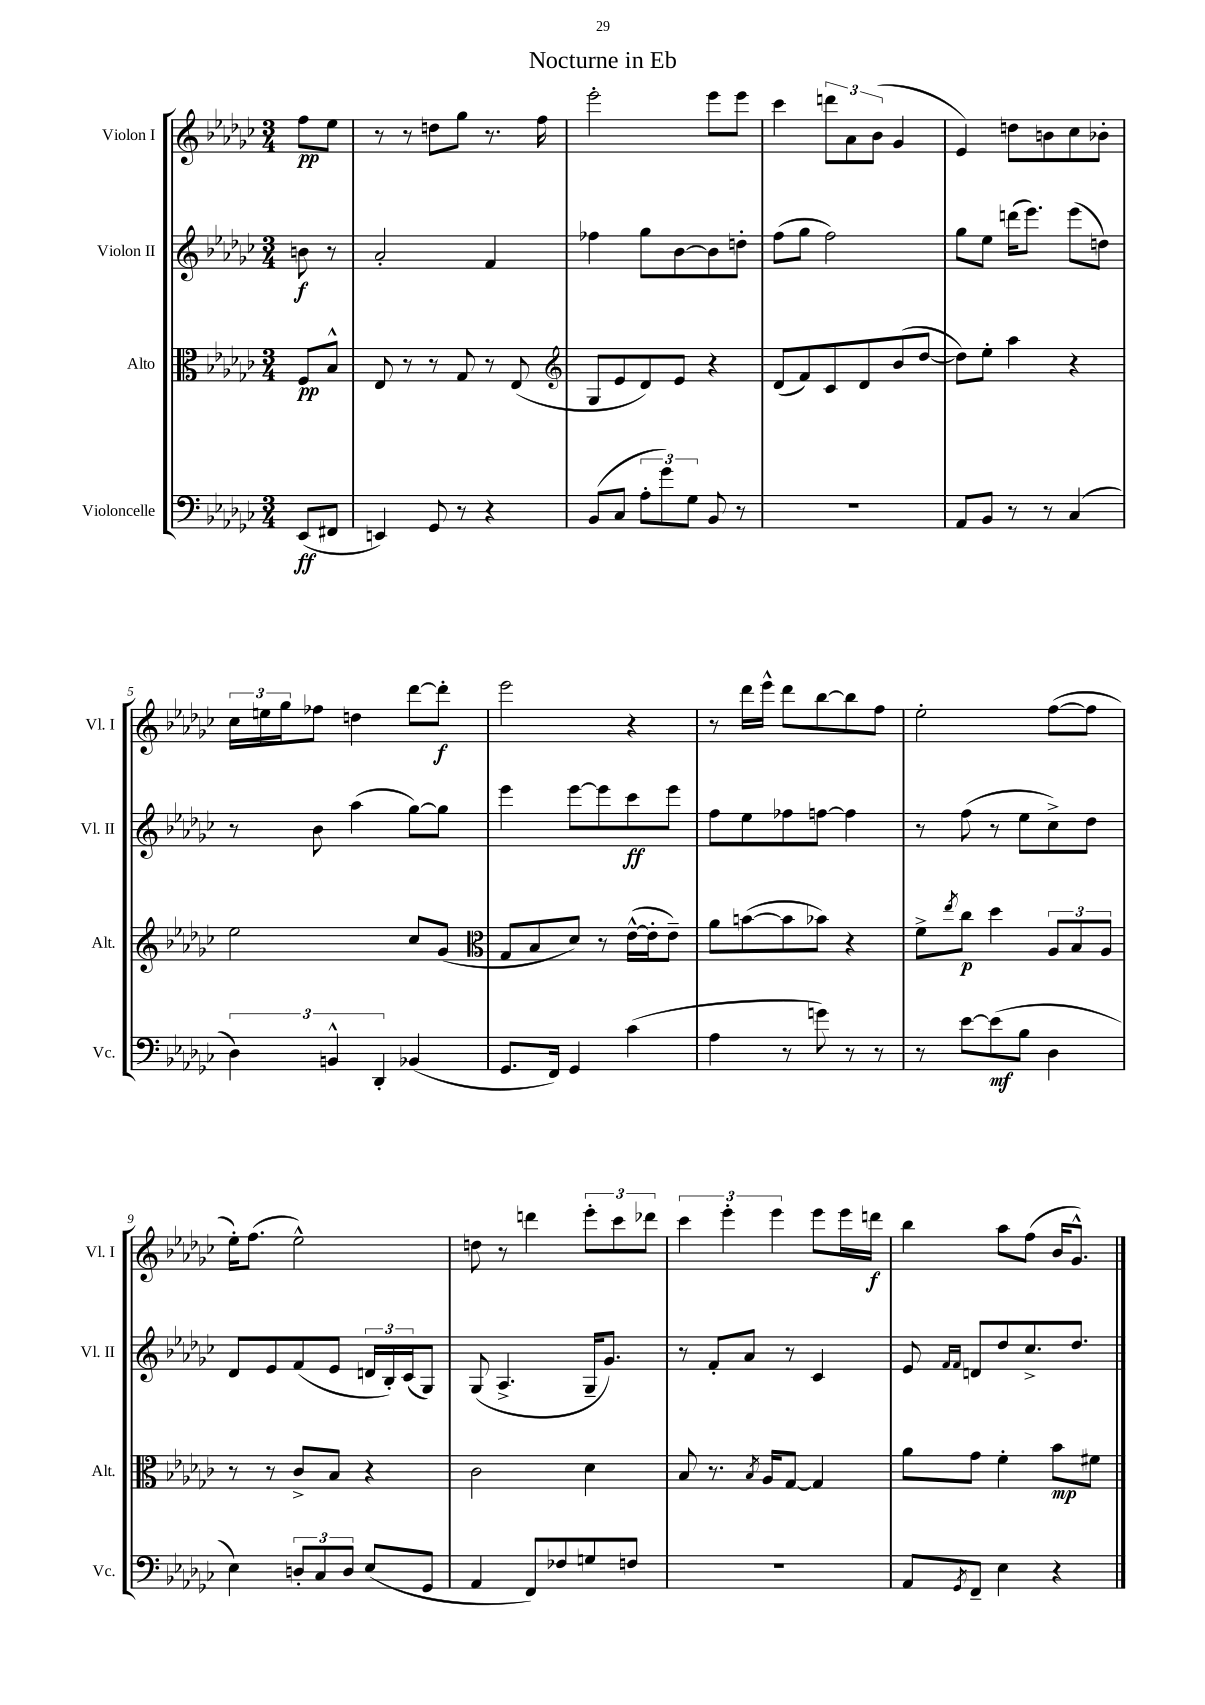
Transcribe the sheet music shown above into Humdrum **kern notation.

**kern	**kern	**kern	**kern
*staff4	*staff3	*staff2	*staff1
*clefF4	*clefC3	*clefG2	*clefG2
*k[b-e-a-d-g-c-]	*k[b-e-a-d-g-c-]	*k[b-e-a-d-g-c-]	*k[b-e-a-d-g-c-]
*M3/4	*M3/4	*M3/4	*M3/4
(8EE-	8F	8b	8ff
8FF#	8B-^^	8r	8ee-
=	=	=	=
4EE)	8E-	2a-'	8r
.	8r	.	8r
8GG-	8r	.	8dd
8r	8G-	.	8gg-
4r	8r	4f	8.r
.	(8E-	.	.
.	.	.	16ff
=	=	=	=
*	*clefG2	*	*
(8BB-	8G-	4ff-	2eee-'
8C-	8e-	.	.
12A-'	8d-)	8gg-	.
12g-)	.	.	.
.	8e-	[8b-	.
12G-	.	.	.
8BB-	4r	8b-]	8eee-
8r	.	8dd'	8eee-
=	=	=	=
2.r	(8d-	(8ff	4ccc-
.	8f)	8gg-	.
.	8c-	2ff)	12ddd
.	.	.	12a-
.	8d-	.	.
.	.	.	(12b-
.	(8b-	.	4g-
.	[8dd-	.	.
=	=	=	=
8AA-	8dd-])	8gg-	4e-)
8BB-	8ee-'	8ee-	.
8r	4aa-	(16ddd	8dd
.	.	8.eee-)	.
8r	.	.	8b
(4C-	4r	(8eee-	8cc-
.	.	8dd)	8b-'
=	=	=	=
6D-)	2ee-	8r	24cc-
.	.	.	24ee
.	.	.	24gg-
.	.	8b-	8ff-
6BB^^	.	.	.
.	.	(4aa-	4dd
6DD-'	.	.	.
(4BB-	8cc-	[8gg-)	[8ddd-
.	(8g-	8gg-]	8ddd-']
=	=	=	=
*	*clefC3	*	*
8.GG-	8G-	4eee-	2eee-
.	8B-	.	.
16FF)	.	.	.
4GG-	8d-)	[8eee-	.
.	8r	8eee-]	.
(4c-	([16e-^^	8ccc-	4r
.	16e-']	.	.
.	8e-~)	8eee-	.
=	=	=	=
4A-	8a-	8ff	8r
.	([8b	8ee-	16ddd-
.	.	.	16eee-^^
8r	8b]	8ff-	8ddd-
8g)	8b-)	[8ff	[8bb-
8r	4r	4ff]	8bb-]
8r	.	.	8ff
=	=	=	=
8r	8f^	8r	2ee-'
.	8qee-	.	.
[8e-	8cc-	(8ff	.
(8e-]	4dd-	8r	.
8B-	.	8ee-	.
4D-	12A-	8cc-^)	([8ff
.	12B-	.	.
.	.	8dd-	8ff]
.	12A-	.	.
=	=	=	=
4E-)	8r	8d-	16ee-')
.	.	.	(8.ff
.	8r	8e-	.
12D'	8c-^	(8f	2ee-^^)
12C-	.	.	.
.	8B-	8e-	.
12D	.	.	.
(8E-	4r	24d	.
.	.	24B-')	.
.	.	(24c-	.
8GG-	.	8G-)	.
=	=	=	=
4AA-	2c-	(8G-	8dd
.	.	4.A-^	8r
8FF)	.	.	4ddd
8F-	.	.	.
8G	4d-	16G-~	12eee-'
.	.	8.g-)	.
.	.	.	12ccc-
8F	.	.	.
.	.	.	12ddd-
=	=	=	=
2.r	8B-	8r	6ccc-
.	8.r	8f'	.
.	.	.	6eee-'
.	.	8a-	.
.	8qB-	.	.
.	16A-	.	.
.	.	.	6eee-
.	[8G-	8r	.
.	4G-]	4c-	8eee-
.	.	.	16eee-
.	.	.	16ddd
=	=	=	=
8AA-	8a-	8e-	4bb-
.	.	16qqf	.
8qGG-	.	16qqf	.
8FF~	8g-	8d	.
4E-	4f'	8dd-	8aa-
.	.	8.cc-^	(8ff
4r	8b-	.	16b-
.	.	8.dd-	8.g-^^)
.	8f#	.	.
==	==	==	==
*-	*-	*-	*-
